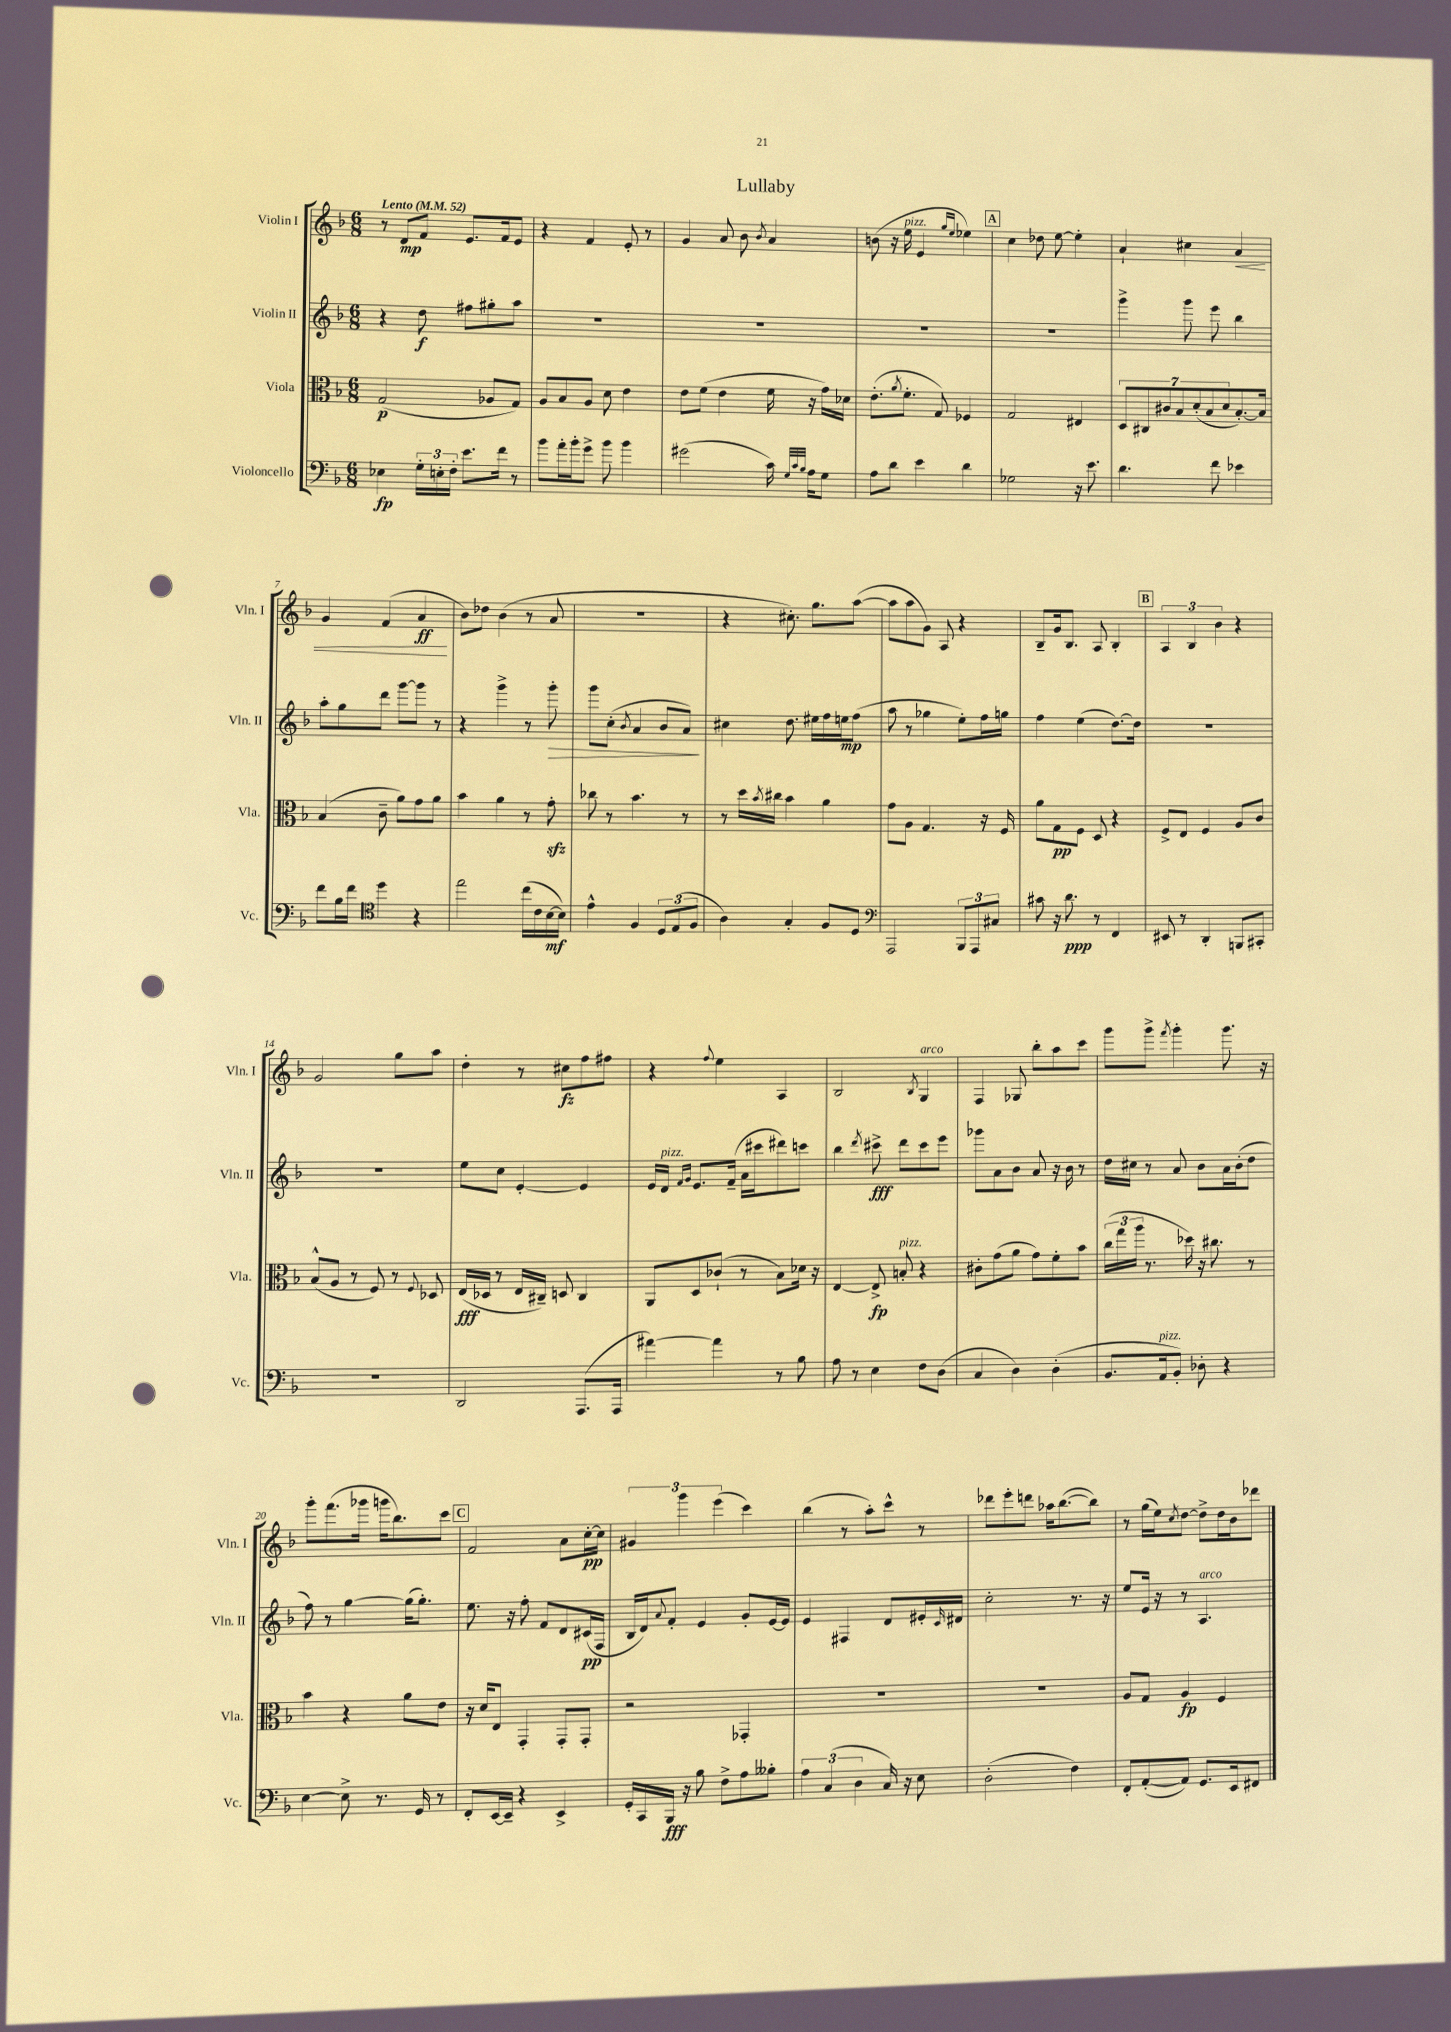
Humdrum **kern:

**kern	**dynam	**kern	**dynam	**kern	**dynam	**kern	**dynam
*part4	*part4	*part3	*part3	*part2	*part2	*part1	*part1
*staff4	*staff4	*staff3	*staff3	*staff2	*staff2	*staff1	*staff1
*I"Violoncello	*	*I"Viola	*	*I"Violin II	*	*I"Violin I	*
*I'Vc.	*	*I'Vla.	*	*I'Vln. II	*	*I'Vln. I	*
*clefF4	*	*clefC3	*	*clefG2	*	*clefG2	*
*k[b-]	*	*k[b-]	*	*k[b-]	*	*k[b-]	*
*M6/8	*	*M6/8	*	*M6/8	*	*M6/8	*
*MM52	*	*MM52	*	*MM52	*	*MM52	*
=1	=1	=1	=1	=1	=1	=1	=1
!	!	!	!	!	!	!LO:TX:a:B:t=Lento	!
4E-X\	fp	(2G/	p	4r	.	8r	.
.	.	.	.	.	.	8d/L	mp
24G'\LL	.	.	.	8dd\	f	8f/J	.
24En'\	.	.	.	.	.	.	.
24F'\JJ	.	.	.	.	.	.	.
8.e\L	.	.	.	8ff#X\L	.	8.e/L	.
.	.	8A-X/L	.	8gg#X'\	.	.	.
16f\Jk	.	.	.	.	.	16f/k	.
8r	.	8G/J)	.	8aa\J	.	8e/J	.
=2	=2	=2	=2	=2	=2	=2	=2
8b-\L	.	8A/L	.	2.r	.	4r	.
16a'\L	.	8B-/	.	.	.	.	.
16b-'\J	.	.	.	.	.	.	.
8g^\J	.	8A/J	.	.	.	4f/	.
8b-\	.	8d\	.	.	.	.	.
4b-\	.	4e\	.	.	.	8e'/	.
.	.	.	.	.	.	8r	.
=3	=3	=3	=3	=3	=3	=3	=3
(2g#X\	.	8e\L	.	2.r	.	4g/	.
.	.	(8f\J	.	.	.	.	.
.	.	4e\	.	.	.	8a/	.
.	.	.	.	.	.	8b-\	.
.	.	.	.	.	.	8qb-/	.
16c\)	.	16f\	.	.	.	4a/	.
32qqG/LLL	.	.	.	.	.	.	.
32qqc/	.	.	.	.	.	.	.
32qqB-/JJJ	.	.	.	.	.	.	.
16A\KL	.	16r	.	.	.	.	.
8G\J	.	16g\LL)	.	.	.	.	.
.	.	16d-X\JJ	.	.	.	.	.
=4	=4	=4	=4	=4	=4	=4	=4
8A\L	.	(8.e'\L	.	2.r	.	(8bn\	.
8d\J	.	.	.	.	.	16r	.
.	.	8qa/	.	.	.	.	.
!	!	!	!	!	!	!LO:TX:a:i:t=pizz.	!
.	.	8.f'\J	.	.	.	16ee\	.
4e\	.	.	.	.	.	4e/	.
.	.	8G/)	.	.	.	.	.
.	.	.	.	.	.	16qqgg/LL	.
.	.	.	.	.	.	16qqee/JJ	.
4d\	.	4F-X/	.	.	.	4ee-X\)	.
!!LO:REH:place=s1:t=A
=5	=5	=5	=5	=5	=5	=5	=5
2G-X\	.	2G/	.	2.r	.	4cc\	.
.	.	.	.	.	.	8dd-X\	.
.	.	.	.	.	.	[8ee\	.
16r	.	4E#X/	.	.	.	4ee'\]	.
8.e\	.	.	.	.	.	.	.
=6	=6	=6	=6	=6	=6	=6	=6
4.d\	.	14D/L	.	4ggg^\	.	4a`/	.
.	.	14C#X/	.	.	.	.	.
.	.	14c#X/	.	.	.	.	.
.	.	14B-/	.	.	.	.	.
.	.	.	.	8ggg\	.	4cc#X\	.
.	.	(14d'/	.	.	.	.	.
.	.	14B-/	.	.	.	.	.
8f\	.	.	.	8eee\	.	.	.
.	.	14d/	.	.	.	.	.
!	!	!	!	!	!	!	!LO:HP:b
4e-X\	.	[8.B-'/)	.	4bb-\	.	4a/	<
.	.	16B-/Jk]	.	.	.	.	.
!!LO:LB:g=z
=7	=7	=7	=7	=7	=7	=7	=7
8f\L	.	(4B-/	.	8aa'\L	.	4g/	.
16B-\L	.	.	.	8gg\	.	.	.
16f\JJ	.	.	.	.	.	.	.
*clefC4	*	*	*	*	*	*	*
4dd\	.	8c~\	.	8ddd\J	.	(4f/	.
.	.	8a\L)	.	[8ggg\L	.	.	.
4r	.	8g\	.	8ggg\J]	.	4a/	ff
.	.	8a\J	.	8r	.	.	.
.	.	.	.	.	.	.	[
=8	=8	=8	=8	=8	=8	=8	=8
2ee\	.	4b-\	.	4r	.	8b-\L)	.
.	.	.	.	.	.	8dd-X\J	.
.	.	4a\	.	4ggg^\	.	(4b-\	.
(16cc\LL	.	8r	.	8r	.	8r	.
16c\	.	.	.	.	.	.	.
!	!	!	!	!	!LO:HP:b	!	!
[16B-\	mf	8gzz'\	.	8ggg'\	>	8a/	.
16B-\JJ])	.	.	.	.	.	.	.
=9	=9	=9	=9	=9	=9	=9	=9
4e^^\	.	8cc-X\	.	8ggg\L	.	2.r	.
.	.	8r	.	(8cc'\J	.	.	.
.	.	.	.	8qb-/	.	.	.
4F/	.	4.b-\	.	4a/	.	.	.
12D/L	.	.	.	8b-/L	.	.	.
(12E/	.	.	.	.	.	.	.
.	.	8r	.	8a/J)	.	.	.
12F/J	.	.	.	.	.	.	.
.	.	.	.	.	]	.	.
=10	=10	=10	=10	=10	=10	=10	=10
4A\)	.	8r	.	4cc#X\	.	4r	.
.	.	16dd\LL	.	.	.	.	.
.	.	8qb-/	.	.	.	.	.
.	.	16cc#X\JJ	.	.	.	.	.
4G'/	.	4b-\	.	8.dd\	.	8.cc#X'\)	.
.	.	.	.	16ee#X\LL	.	8.gg\L	.
8F/L	.	4a\	.	16ff\	.	.	.
.	.	.	.	16een\J	mp	.	.
8D/J	.	.	.	(8ff\J	.	([8aa\J	.
=11	=11	=11	=11	=11	=11	=11	=11
*clefF4	*	*	*	*	*	*	*
2AAA/	.	8g\L	.	8aa\	.	8aa\L]	.
.	.	8A\J	.	8r	.	8aa\	.
.	.	4.G/	.	4gg-X\	.	8g\J)	.
.	.	.	.	.	.	8A/	.
12BBB-/L	.	.	.	8ee'\L)	.	4r	.
12AAA/	.	.	.	.	.	.	.
.	.	16r	.	16ff\L	.	.	.
12C#X/J	.	.	.	.	.	.	.
.	.	16F/	.	16ggn\JJ	.	.	.
=12	=12	=12	=12	=12	=12	=12	=12
8c#X\	.	8a\L	.	4ff\	.	8B-~/L	.
16r	.	8G\	pp	.	.	16g/k	.
8.d\	ppp	.	.	.	.	8.B-/J	.
.	.	8F\J	.	(4ee\	.	.	.
8r	.	8D/	.	.	.	8A/	.
4FF/	.	4r	.	[8.dd\L)	.	4B-'/	.
.	.	.	.	16dd\Jk]	.	.	.
!!LO:REH:place=s1:t=B
=13	=13	=13	=13	=13	=13	=13	=13
8EE#X/	.	8F^/L	.	2.r	.	6A/	.
8r	.	8E/J	.	.	.	.	.
.	.	.	.	.	.	6B-/	.
4DD'/	.	4F/	.	.	.	.	.
.	.	.	.	.	.	6b-\	.
8BBBn/L	.	8A/L	.	.	.	4r	.
8CC#X'/J	.	8c/J	.	.	.	.	.
!!LO:LB:g=z
=14	=14	=14	=14	=14	=14	=14	=14
2.r	.	(8B-^^/L	.	2.r	.	2g/	.
.	.	8A/J	.	.	.	.	.
.	.	8r	.	.	.	.	.
.	.	8F/)	.	.	.	.	.
.	.	8r	.	.	.	8gg\L	.
.	.	8qqF/	.	.	.	.	.
.	.	8D-X/	.	.	.	8aa\J	.
=15	=15	=15	=15	=15	=15	=15	=15
2DD/	.	(16E/LL	fff	8ee\L	.	4dd'\	.
.	.	16D-X/JJ	.	.	.	.	.
.	.	8r	.	8cc\J	.	.	.
.	.	16E/LL	.	[4e'/	.	8r	.
.	.	16C#X~/JJ)	.	.	.	.	.
.	.	8Dn/	.	.	.	8cc#X\L	fz
(8.AAA/L	.	4C#/	.	4e/]	.	8ff\	.
.	.	.	.	.	.	8ff#X\J	.
16AAA/Jk	.	.	.	.	.	.	.
=16	=16	=16	=16	=16	=16	=16	=16
[4a#X\)	.	8AA/L	.	16e/LL	.	4r	.
!	!	!	!	!LO:TX:a:i:t=pizz.	!	!	!
.	.	.	.	16d/JJ	.	.	.
.	.	.	.	16qqf/LL	.	.	.
.	.	.	.	16qqg/JJ	.	.	.
.	.	8D/	.	8.e/L	.	.	.
.	.	.	.	.	.	8qqff/	.
4a#\]	.	(8c-X`/J	.	.	.	4ee\	.
.	.	.	.	(16f~/Jk	.	.	.
.	.	8r	.	16a\LL	.	.	.
.	.	.	.	16ccc#X\J	.	.	.
8r	.	8B-\L)	.	8ddd#X\)	.	4A/	.
8B-\	.	16d-X\Jk	.	8cccn\J	.	.	.
.	.	16r	.	.	.	.	.
=17	=17	=17	=17	=17	=17	=17	=17
8A\	.	[4E/	.	4bb-\	.	2B-/	.
8r	.	.	.	.	.	.	.
.	.	.	.	8qddd/	.	.	.
4E\	.	8E^/]	fp	8ccc#X^\	fff	.	.
!	!	!LO:TX:a:i:t=pizz.	!	!	!	!	!
.	.	8Bn'/	.	8ddd\L	.	.	.
.	.	.	.	.	.	8qB-/	.
!	!	!	!	!	!	!LO:TX:a:i:t=arco	!
8F\L	.	4r	.	8ccc#\	.	4G/	.
(8D\J	.	.	.	8eee\J	.	.	.
=18	=18	=18	=18	=18	=18	=18	=18
4C/	.	8c#X'\L	.	8ggg-X\L	.	4F/	.
.	.	(8g\	.	8a\	.	.	.
4D\)	.	8a\J	.	8b-\J	.	8G-X/	.
.	.	8g\L)	.	8a/	.	8bb-'\L	.
(4D'\	.	8f'\	.	16r	.	8aa\	.
.	.	.	.	16b-\	.	.	.
.	.	8b-\J	.	8r	.	8ccc\J	.
=19	=19	=19	=19	=19	=19	=19	=19
8.BB-/L	.	(24cc\LL	.	16dd\LL	.	8ggg\L	.
.	.	24gg\	.	.	.	.	.
.	.	.	.	16cc#X\JJ	.	.	.
.	.	24aa\JJ	.	.	.	.	.
.	.	8.r	.	8r	.	8ggg^\J	.
!LO:TX:a:i:t=pizz.	!	!	!	!	!	!	!
16AA/k	.	.	.	.	.	.	.
.	.	.	.	.	.	8qfff/	.
8BB-'/J)	.	.	.	8a/	.	4ggg'\	.
.	.	16dd-X\)	.	.	.	.	.
8D-X'\	.	16r	.	8b-\L	.	.	.
.	.	8.cc#X\	.	.	.	.	.
4r	.	.	.	16a\L	.	8.ggg\	.
.	.	.	.	(16b-'\J	.	.	.
.	.	8r	.	8dd\J	.	.	.
.	.	.	.	.	.	16r	.
!!LO:LB:g=z
=20	=20	=20	=20	=20	=20	=20	=20
[4E\	.	4b-\	.	8ff\)	.	8ggg'\L	.
.	.	.	.	8r	.	(8.fff\	.
8E^\]	.	4r	.	[4gg\	.	.	.
.	.	.	.	.	.	16ggg-X\Jk	.
8.r	.	.	.	.	.	16gggn\KL	.
.	.	.	.	.	.	8.bb-\)	.
.	.	8a\L	.	(16gg\KL]	.	.	.
16GG/	.	.	.	8.gg'\J)	.	.	.
8r	.	8e\J	.	.	.	8ccc\J	.
!!LO:REH:place=s1:t=C
=21	=21	=21	=21	=21	=21	=21	=21
8FF'/L	.	16r	.	8.ee\	.	2f/	.
.	.	16d/KL	.	.	.	.	.
[16EE/L	.	8E/J	.	.	.	.	.
16EE~/JJ]	.	.	.	16r	.	.	.
4r	.	4GG'/	.	8ff'\	.	.	.
.	.	.	.	8f/L	.	.	.
4EE^/	.	8GG'/L	.	8d/	.	8a\L	.
.	.	8GG'/J	.	(16c#X/L	pp	[16cc'\L	pp
.	.	.	.	16F/JJ	.	16cc\JJ]	.
=22	=22	=22	=22	=22	=22	=22	=22
16GG'/LL	.	2r	.	16B-/LL	.	6g#X/	.
16CC/	.	.	.	16d/J)	.	.	.
.	.	.	.	8qqa/	.	.	.
16BBB-/JJ	fff	.	.	8f'/J	.	.	.
.	.	.	.	.	.	6ggg\	.
16r	.	.	.	.	.	.	.
8B-\	.	.	.	4e/	.	.	.
.	.	.	.	.	.	(6eee\	.
8F^\L	.	.	.	.	.	.	.
8A\	.	4GG-X'/	.	8g'/L	.	4ccc\)	.
8B--X'\J	.	.	.	[16e/L	.	.	.
.	.	.	.	16e/JJ]	.	.	.
=23	=23	=23	=23	=23	=23	=23	=23
6A\	.	2.r	.	4e/	.	(4bb-\	.
(6C/	.	.	.	.	.	.	.
.	.	.	.	4F#X/	.	8r	.
6D\	.	.	.	.	.	.	.
.	.	.	.	.	.	8aa'\L)	.
16C/)	.	.	.	8d/L	.	8ccc^^\J	.
16r	.	.	.	.	.	.	.
8E\	.	.	.	16e#X'/L	.	8r	.
.	.	.	.	16qqc/	.	.	.
.	.	.	.	16d#X/JJ	.	.	.
=24	=24	=24	=24	=24	=24	=24	=24
(2D'\	.	2.r	.	2cc'\	.	8ddd-X\L	.
.	.	.	.	.	.	8eee'\	.
.	.	.	.	.	.	8dddn\J	.
.	.	.	.	.	.	16aa-X\KL	.
.	.	.	.	.	.	([8.bb-\	.
4F\)	.	.	.	8.r	.	.	.
.	.	.	.	.	.	8bb-\J])	.
.	.	.	.	16r	.	.	.
=25	=25	=25	=25	=25	=25	=25	=25
8FF'/L	.	8A/L	.	8ee/L	.	8r	.
([8AA'/	.	8G/J	.	16e/Jk	.	(16gg\LL	.
.	.	.	.	16r	.	16ee\J)	.
.	.	.	.	.	.	8qcc/	.
8AA/J])	.	4A/	fp	8r	.	[8dd\J	.
!	!	!	!	!LO:TX:a:i:t=arco	!	!	!
8.GG/L	.	.	.	4.A/	.	8dd^\L]	.
.	.	4F/	.	.	.	16dd\L	.
16EE/k	.	.	.	.	.	16b-\J	.
8FF#X/J	.	.	.	.	.	8ddd-X\J	.
==	==	==	==	==	==	==	==
*-	*-	*-	*-	*-	*-	*-	*-
